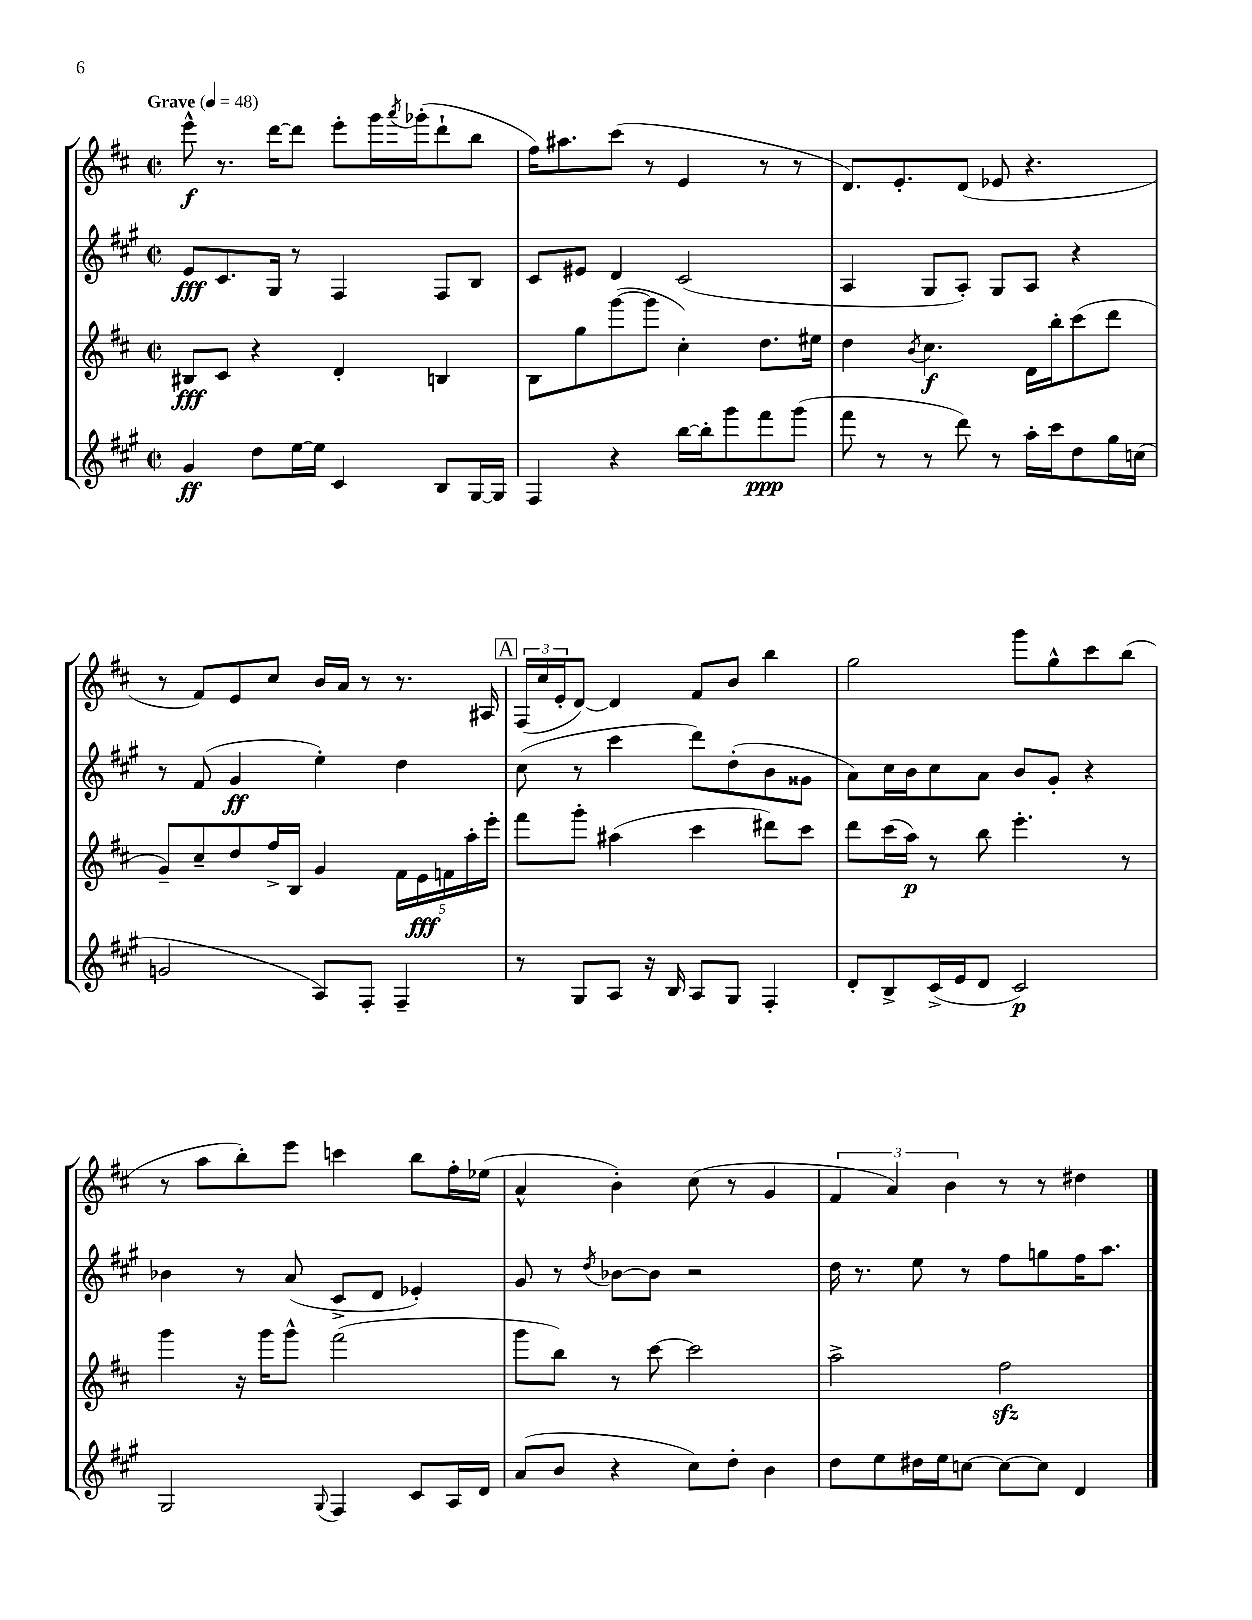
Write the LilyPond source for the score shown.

<<
\new StaffGroup <<
\new Staff = "s0" {
    \clef treble \key d \major \defaultTimeSignature \time 2/2 \tempo "Grave" 4 = 48
    e'''8-^\f r8. d'''16~ d'''8 e'''8-. g'''16 \acciaccatura { a'''8 } ges'''16-.( d'''8-! b''8 |
    fis''16) ais''8. cis'''8( r8 e'4 r8 r8 |
    d'8.) e'8.-. d'8( ees'8 r4. |
    r8 fis'8) e'8 cis''8 b'16 a'16 r8 r8. ais16 |
    \mark \markup { \box "A" } \tuplet 3/2 { fis16( cis''16 e'16-. } d'8~) d'4 fis'8 b'8 b''4 |
    g''2 g'''8 g''8-^ cis'''8 b''8( |
    r8 a''8 b''8-.) e'''8 c'''4 b''8 fis''16-. ees''16( |
    a'4-^ b'4-.) cis''8( r8 g'4 |
    \tuplet 3/2 { fis'4 a'4) b'4 } r8 r8 dis''4 \bar "|." |
}
\new Staff = "s1" {
    \clef treble \key a \major \defaultTimeSignature \time 2/2
    e'8\fff cis'8. gis16 r8 fis4 fis8 b8 |
    cis'8 eis'8 d'4 cis'2( |
    a4 gis8 a8-.) gis8 a8 r4 |
    r8 fis'8( gis'4\ff e''4-.) d''4 |
    \mark \markup { \box "A" } cis''8( r8 cis'''4 d'''8) d''8-.( b'8 gisis'8 |
    a'8) cis''16 b'16 cis''8 a'8 b'8 gis'8-. r4 |
    bes'4 r8 a'8( cis'8-> d'8 ees'4-.) |
    gis'8 r8 \acciaccatura { d''8 } bes'8~ bes'8 r2 |
    d''16 r8. e''8 r8 fis''8 g''8 fis''16 a''8. \bar "|." |
}
\new Staff = "s2" {
    \clef treble \key d \major \defaultTimeSignature \time 2/2
    bis8\fff cis'8 r4 d'4-. b4 |
    b8 g''8 g'''8~( g'''8 cis''4-.) d''8. eis''16 |
    d''4 \acciaccatura { b'8 } cis''4.\f d'16 b''16-. cis'''8( d'''8 |
    g'8--) cis''8-- d''8 fis''16-> b16 g'4 \tuplet 5/4 { fis'16 e'16\fff f'16 a''16-. e'''16-. } |
    \mark \markup { \box "A" } fis'''8 g'''8-. ais''4( cis'''4 dis'''8) cis'''8 |
    d'''8 cis'''16( a''16\p) r8 b''8 e'''4.-. r8 |
    g'''4 r16 g'''16 g'''8-^ fis'''2( |
    g'''8 b''8) r8 cis'''8~ cis'''2 |
    a''2-> fis''2\sfz \bar "|." |
}
\new Staff = "s3" {
    \clef treble \key a \major \defaultTimeSignature \time 2/2
    gis'4\ff d''8 e''16~ e''16 cis'4 b8 gis16~ gis16 |
    fis4 r4 b''16~ b''16-. gis'''8 fis'''8\ppp gis'''8( |
    fis'''8 r8 r8 d'''8) r8 a''16-. cis'''16 d''8 gis''16 c''16( |
    g'2 a8) fis8-. fis4-- |
    \mark \markup { \box "A" } r8 gis8 a8 r16 b16 a8 gis8 fis4-. |
    d'8-. b8-> cis'16->( e'16 d'8 cis'2\p) |
    gis2 \appoggiatura { gis8 } fis4 cis'8 a16 d'16 |
    a'8( b'8 r4 cis''8) d''8-. b'4 |
    d''8 e''8 dis''16 e''16 c''8~ c''8~ c''8 d'4 \bar "|." |
}
>>
>>
\layout { \context { \Score \remove "Bar_number_engraver" } }
